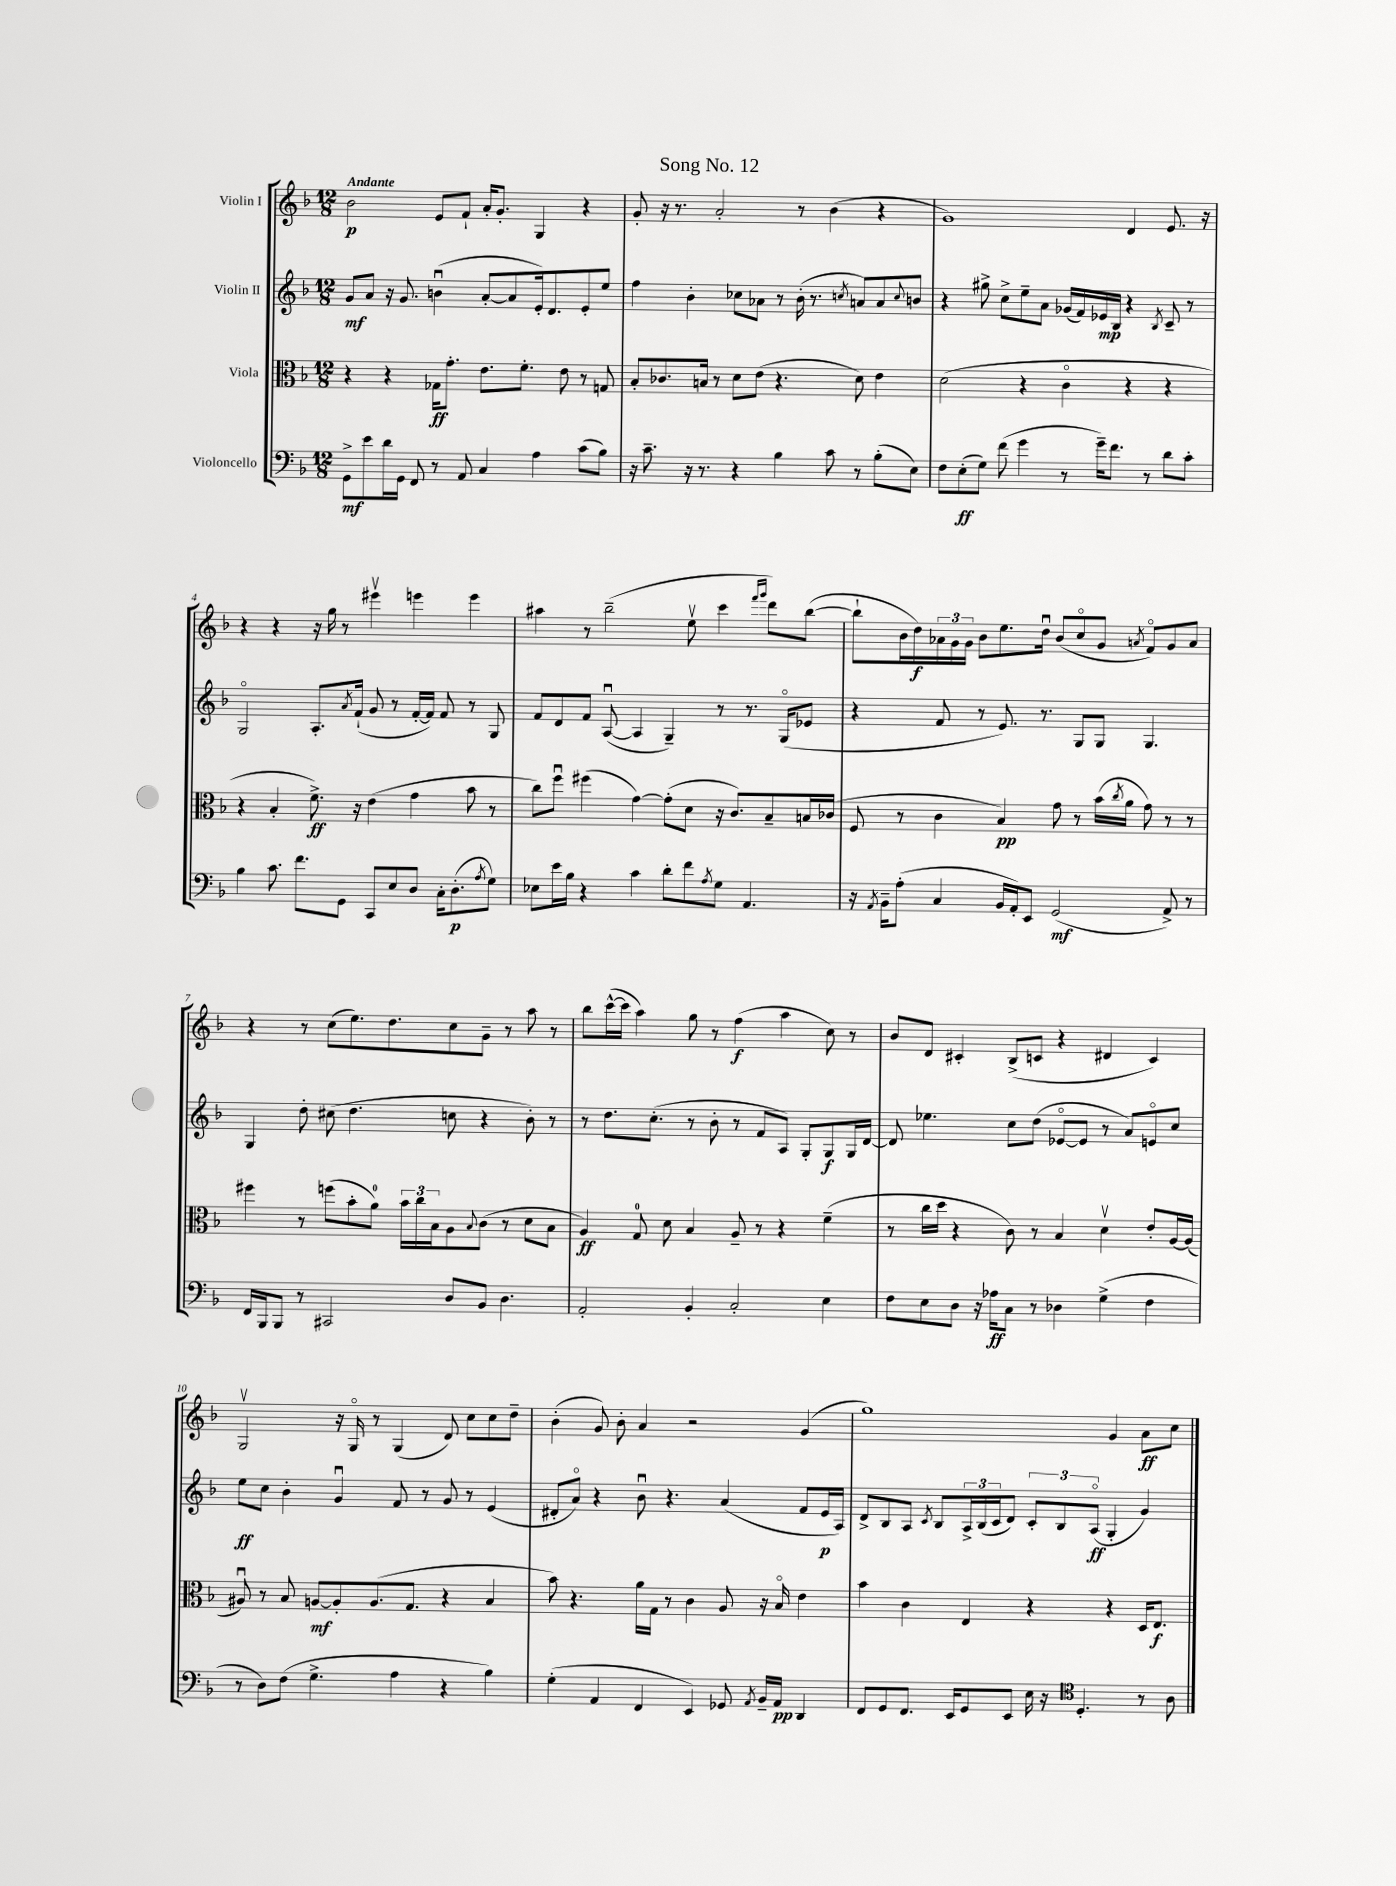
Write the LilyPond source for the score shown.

\header { title = "Song No. 12" }
<<
\new StaffGroup <<
\new Staff = "s0" \with { instrumentName = "Violin I" } {
    \clef treble \key f \major \numericTimeSignature \time 12/8 \tempo "Andante"
    bes'2\p e'8 f'8-! a'16-. g'8.-. g4 r4 |
    g'8-. r16 r8. a'2-. r8 bes'4( r4 |
    g'1) d'4 e'8. r16 |
    r4 r4 r16 g''16 r8 eis'''4\upbow e'''4 e'''4 |
    ais''4 r8 bes''2--( e''8\upbow c'''4 \grace { f'''16 g'''16 } d'''8) bes''8~( |
    bes''8-! bes'16 d''16\f) \tuplet 3/2 { aes'16 g'16 g'16 } bes'8 e''8. d''16\downbow bes'8( c''8\flageolet g'8 \acciaccatura { a'8 } f'8\flageolet) g'8 a'8 |
    r4 r8 c''8( e''8.) d''8. c''8 g'8-- r8 a''8 r8 |
    bes''8 c'''16~-^( c'''16 a''4) g''8 r8 f''4\f( a''4 c''8) r8 |
    bes'8 d'8 cis'4-. bes8->( c'8 r4 dis'4 c'4) |
    g2\upbow r16 g16\flageolet r8 g4( d'8) c''8 c''8 d''8-- |
    bes'4-.( g'8) bes'8-. a'4 r2 g'4( |
    g''1) g'4 a'8\ff c''8 \bar "|." |
}
\new Staff = "s1" \with { instrumentName = "Violin II" } {
    \clef treble \key f \major \numericTimeSignature \time 12/8
    g'8\mf a'8 r16 g'8. b'4\downbow( a'8~-. a'8 e'16-.) d'8. e'8-. e''8 |
    f''4 bes'4-. ces''8 aes'8 r8 bes'16-.( r8. \acciaccatura { c''8 } a'8) a'8 \appoggiatura { c''8 } b'8 |
    r4 gis''8-> c''8-> e''8-- a'8 ges'16( f'16) ees'16\mp bes16 r4 \acciaccatura { bes8 } c'8-- r8 |
    g2\flageolet a8.-. \acciaccatura { a'8 } f'16-!( g'8 r8 f'16~-. f'16) f'8 r8 g8 |
    f'8 d'8 f'8 a8~\downbow( a4 g4--) r8 r8. g16\flageolet( ees'8 |
    r4 f'8 r8 e'8.) r8. g8 g8 g4. |
    g4 d''8-. cis''8( d''4. c''8 r4 bes'8-.) r8 |
    r8 d''8. c''8.-.( r8 bes'8-. r8 f'8 a8) g8-. g8\f g16 d'16~ |
    d'8 ees''4. c''8 d''8( ees'8~\flageolet ees'8 r8 a'8) e'8\flageolet c''8 |
    e''8\ff c''8 bes'4-. g'4\downbow f'8 r8 g'8 r8 e'4( |
    dis'8-. a'8\flageolet) r4 bes'8\downbow r4. a'4( f'8 e'16\p a16) |
    d'8-> bes8 a8 \acciaccatura { c'8 } bes8 \tuplet 3/2 { a16-> bes16( c'16 } d'8) \tuplet 3/2 { c'8-. bes8 a8\flageolet\ff( } g4-. g'4) \bar "|." |
}
\new Staff = "s2" \with { instrumentName = "Viola" } {
    \clef alto \key f \major \numericTimeSignature \time 12/8
    r4 r4 ges16\ff g'8.-. e'8. f'8.-. e'8 r8 g8 |
    bes8-. ces'8. b16 r8 d'8 e'8( r4. d'8) e'4 |
    d'2( r4 c'4\flageolet r4 r4 |
    r4 bes4-. f'8.->\ff) r16 e'4( g'4 bes'8 r8 |
    c''8) f''8\downbow fis''4( g'4~) g'8-.( d'8 r16 c'8.) bes8-- b16 ces'16( |
    f8 r8 c'4 bes4\pp) g'8 r8 bes'16( \acciaccatura { c''8 } a'16 g'8) r8 r8 |
    fis''4 r8 f''8( bes'8-. a'8-0) \tuplet 3/2 { bes'16 c''16 bes16 } a8 \appoggiatura { bes8 } c'8( r8 d'8 bes8 |
    a4\ff) g8-0 d'8 bes4 a8-- r8 r4 f'4--( |
    r8 c''16 d''16 r4 c'8) r8 bes4 d'4\upbow e'8-. a16~ a16( |
    ais8\downbow) r8 bes8 a8~\mf a8-. a8.( g8. r4 bes4 |
    bes'8) r4. a'16 g16 r8 c'4 a8 r16 bes16\flageolet e'4 |
    bes'4 c'4 e4 r4 r4 d16 e8.\f \bar "|." |
}
\new Staff = "s3" \with { instrumentName = "Violoncello" } {
    \clef bass \key f \major \numericTimeSignature \time 12/8
    g,8->\mf e'8 d'16 g,16 f,8 r8 a,8 c4 a4 c'8( bes8) |
    r16 c'8.-- r16 r8. r4 bes4 c'8 r8 bes8-.( e8) |
    f8 e8-.\ff( g8) f'8( g'4 r8 g'16--) f'8. r8 d'8 c'8-. |
    bes4 c'8. f'8. g,8 c,8 e8 d8 c16-. d8.-.\p( \acciaccatura { a8 } g8) |
    ees8 e'16 bes16 r4 c'4 d'8-. f'8 \acciaccatura { a8 } g8 a,4. |
    r16 \acciaccatura { a,8 } bes,16-- a8-.( c4 bes,16 a,16-.) e,8 g,2\mf( a,8->) r8 |
    f,16 bes,,16 bes,,8 r8 cis,2 d8 bes,8 d4. |
    a,2-. bes,4-. c2-. e4 |
    f8 e8 d8 r16 aes16\ff c8 r8 des4 g4->( f4 |
    r8 d8) f8( g4.-> a4 r4 bes4) |
    g4-.( a,4 f,4 e,4) ges,8 \acciaccatura { a,8 } bes,16-- a,16\pp d,4 |
    f,8 g,8 f,8. e,16 g,8 e,8 e16 r16 \clef tenor d4.-. r8 a8 \bar "|." |
}
>>
>>
